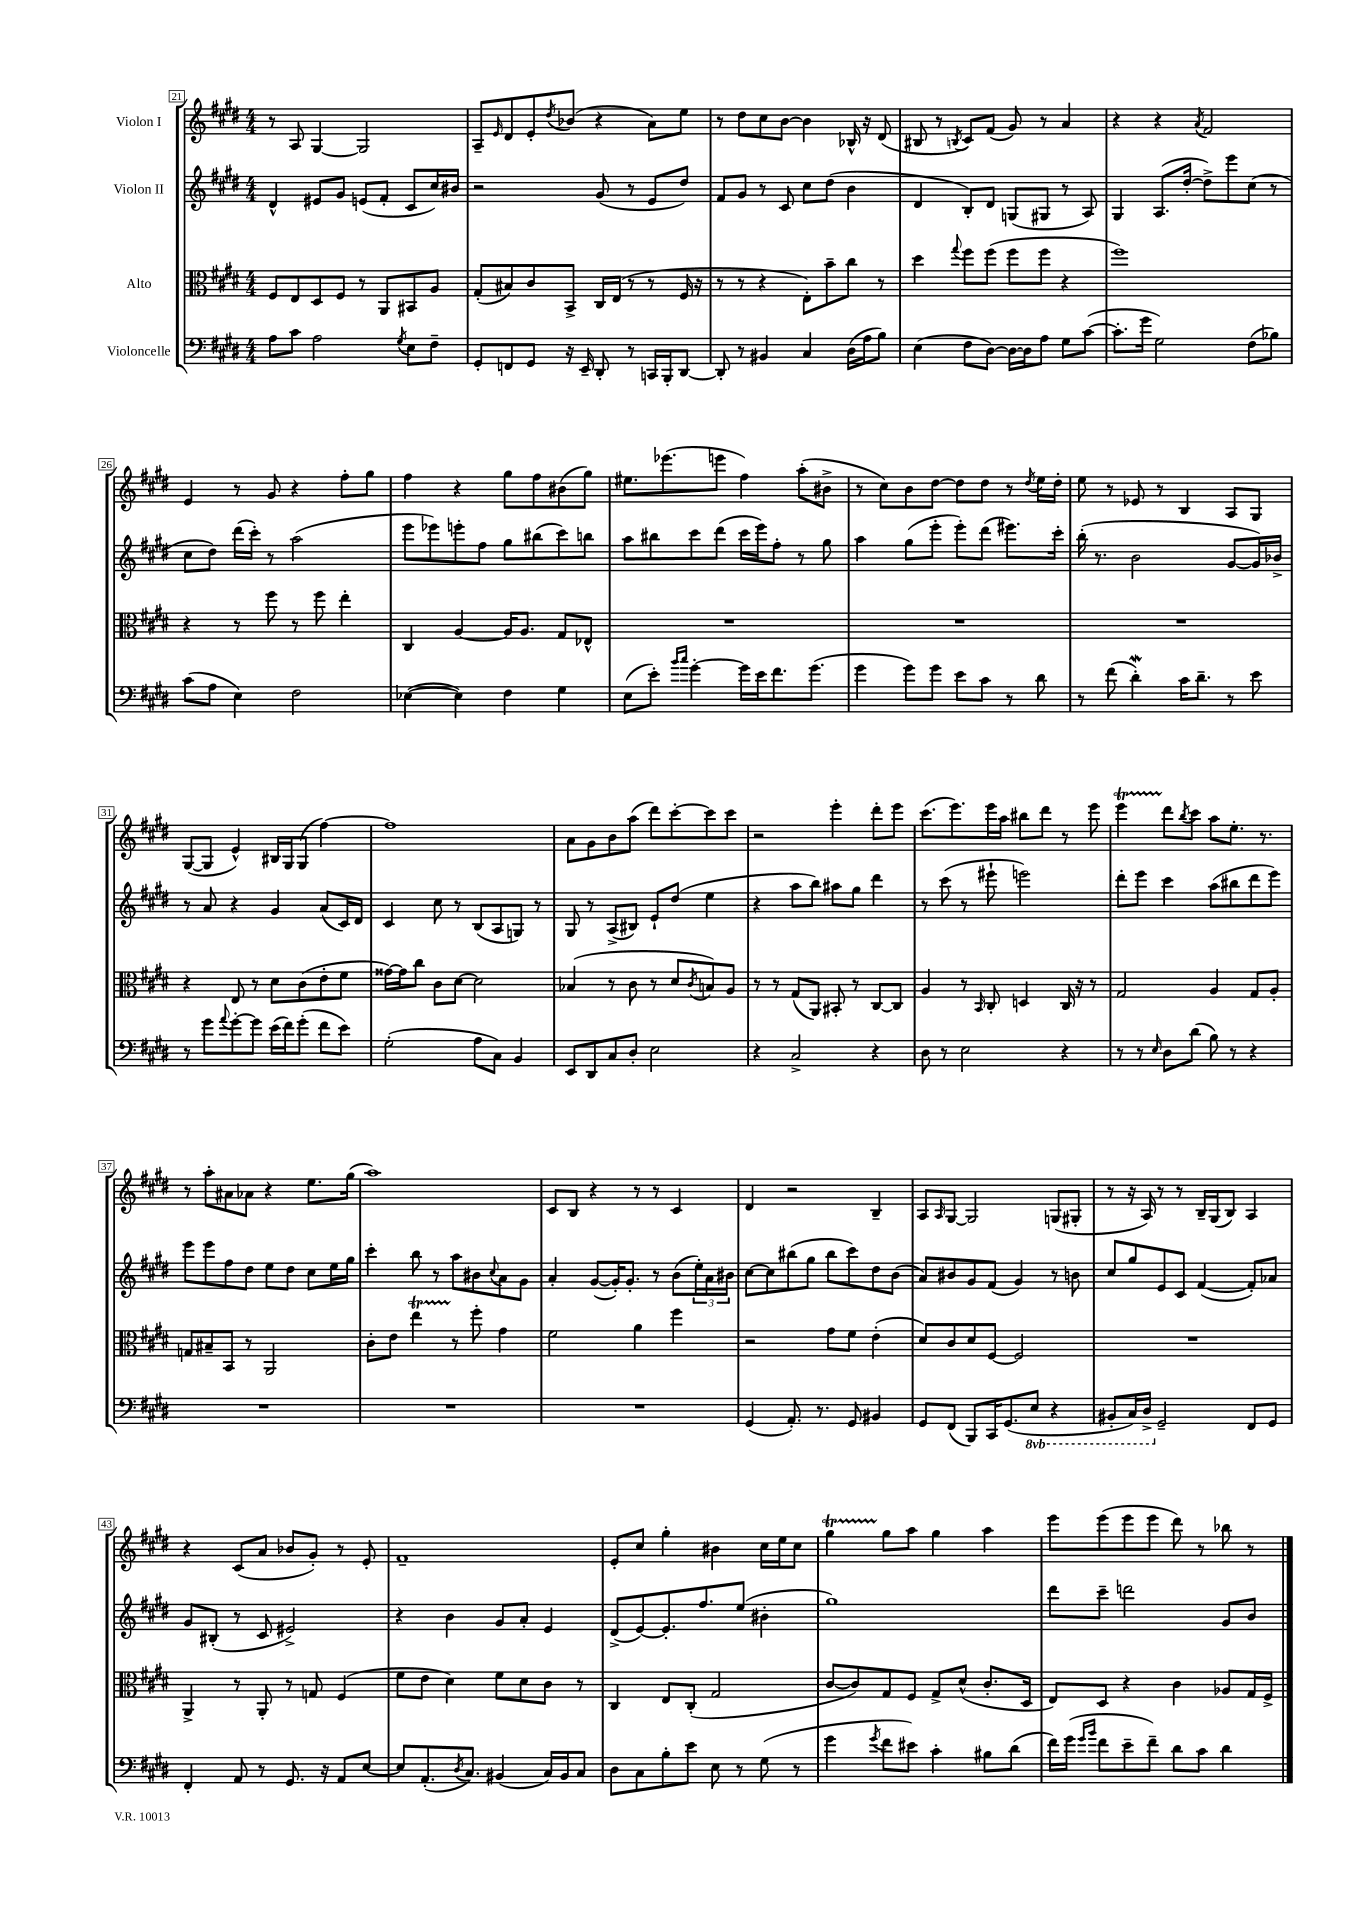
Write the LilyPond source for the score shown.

<<
\new StaffGroup <<
\new Staff = "s0" \with { instrumentName = "Violon I" } {
    \clef treble \key e \major \numericTimeSignature \time 4/4
    r8 a8 gis4~ gis2 |
    a8-- \grace { e'16 } dis'8 e'8-. \acciaccatura { dis''8 } bes'8( r4 a'8) e''8 |
    r8 dis''8 cis''8 b'8~ b'4 bes16-^ r16 dis'8( |
    bis8 r8 \acciaccatura { b8 } cis'8) fis'8( gis'8) r8 a'4 |
    r4 r4 \acciaccatura { a'8 } fis'2 |
    e'4 r8 gis'8 r4 fis''8-. gis''8 |
    fis''4 r4 gis''8 fis''8 bis'8( gis''8) |
    eis''8. ees'''8.( e'''8 fis''4) a''8-.( bis'8-> |
    r8 cis''8) b'8 dis''8~ dis''8 dis''8 r8 \acciaccatura { dis''8 } e''16 dis''16-. |
    e''8 r8 ees'8 r8 b4 a8 gis8 |
    gis8~( gis8 e'4-^) bis16 gis16 gis8( fis''4~) |
    fis''1 |
    a'8 gis'8 b'8 a''8( dis'''8) cis'''8~-. cis'''8 cis'''8 |
    r2 e'''4-. dis'''8-. e'''8 |
    cis'''8.( e'''8.) e'''16 a''16 bis''8 dis'''8 r8 e'''8 |
    e'''4\startTrillSpan dis'''8\stopTrillSpan \acciaccatura { b''8 } cis'''8 a''8 e''8.-. r8. |
    r8 a''8-. ais'8 aes'8 r4 e''8. gis''16( |
    a''1) |
    cis'8 b8 r4 r8 r8 cis'4 |
    dis'4 r2 b4-- |
    a8 \grace { a16 } gis8~ gis2 g8( gis8-. |
    r8 r16 a16) r8 r8 b16-- gis16( b8) a4 |
    r4 cis'8( a'8 bes'8 gis'8-.) r8 e'8-. |
    fis'1-- |
    e'8-. cis''8 gis''4-. bis'4 cis''16 e''16 cis''8 |
    gis''4\startTrillSpan gis''8\stopTrillSpan a''8 gis''4 a''4 |
    e'''8 e'''8( e'''8 e'''8 dis'''8) r8 bes''8 r8 \bar "|." |
}
\new Staff = "s1" \with { instrumentName = "Violon II" } {
    \clef treble \key e \major \numericTimeSignature \time 4/4
    dis'4-^ eis'8 gis'8 e'8( fis'8-. cis'8 cis''16) bis'16 |
    r2 gis'8( r8 e'8 dis''8) |
    fis'8 gis'8 r8 cis'8 cis''8 dis''8( b'4 |
    dis'4 b8-.) dis'8 g8( gis8 r8 a8) |
    gis4 a8.( dis''16~-. dis''8->) e'''8 cis''8( r8 |
    cis''8 dis''8) dis'''16( cis'''16-.) r8 a''2( |
    e'''8 ees'''8) e'''8-. fis''8 gis''8 bis''8( cis'''8) b''8 |
    a''8 bis''8 cis'''8 dis'''8( cis'''16 e'''16) fis''8-. r8 gis''8 |
    a''4 gis''8( e'''8-. e'''8-.) dis'''8( eis'''8.) cis'''16-. |
    b''16-.( r8. b'2 gis'8~ gis'16) bes'16-> |
    r8 a'8 r4 gis'4 a'8( cis'16) dis'16 |
    cis'4 cis''8 r8 b8( a8 g8) r8 |
    gis8 r8 a8->( bis8) e'8-! dis''8( e''4 |
    r4 a''8 b''8) ais''8 gis''8 dis'''4 |
    r8 cis'''8( r8 eis'''8-! e'''2) |
    dis'''8-. e'''8 cis'''4 a''8( bis''8 dis'''8 e'''8) |
    e'''8 e'''8 fis''8 dis''8 e''8 dis''8 cis''8 e''16 gis''16 |
    cis'''4-. b''8 r8 a''8 bis'8 \appoggiatura { cis''8 } a'8 gis'8 |
    a'4-. gis'8~( gis'16-.) gis'8.-. r8 b'8( \tuplet 3/2 { e''16-.) a'16 bis'16 } |
    cis''8~ cis''8 bis''8( gis''8 bis''8 cis'''8) dis''8 b'8( |
    a'8) bis'8 gis'8 fis'8( gis'4) r8 b'8 |
    cis''8 gis''8 e'8 cis'8 fis'4~( fis'8-.) aes'8 |
    gis'8 bis8-.( r8 cis'8 eis'2->) |
    r4 b'4 gis'8 a'8-. e'4 |
    dis'8->( e'8~) e'8.-. fis''8. e''8( bis'4-. |
    gis''1) |
    dis'''8 cis'''8-- d'''2 gis'8 b'8 \bar "|." |
}
\new Staff = "s2" \with { instrumentName = "Alto" } {
    \clef alto \key e \major \numericTimeSignature \time 4/4
    fis8 e8 dis8 fis8 r8 a,8 bis,8 a8 |
    gis8-.( bis8) cis'8 b,8-> cis16 e16( r8 r8 fis16 r16 |
    r8 r8 r4 e8-.) b'8-- cis''8 r8 |
    dis''4 \appoggiatura { gis''8 } fis''8 fis''8( fis''8 fis''8 r4 |
    fis''1) |
    r4 r8 fis''8 r8 fis''8 e''4-. |
    cis4 a4~ a16 a8. gis8 ees8-^ |
    R1 |
    R1 |
    R1 |
    r4 e8 r8 dis'8 cis'8( e'8-. fis'8 |
    gisis'16~) gisis'16 cis''8 cis'8 dis'8~ dis'2 |
    bes4( r8 cis'8 r8 dis'8 \acciaccatura { cis'8 } b8) a8 |
    r8 r8 gis8( a,8) bis,8-. r8 cis8~ cis8 |
    a4 r8 \grace { b,16 } cis8-. d4 cis16 r16 r8 |
    gis2 a4 gis8 a8-. |
    g8 bis8-- b,8 r8 a,2 |
    cis'8-. e'8 e''4\startTrillSpan r8\stopTrillSpan fis''8-. gis'4 |
    fis'2 a'4 fis''4 |
    r2 gis'8 fis'8 e'4-.( |
    dis'8) cis'8 dis'8 fis8~ fis2 |
    R1 |
    a,4-> r8 a,8-. r8 g8 fis4( |
    fis'8 e'8 dis'4) fis'8 dis'8 cis'8 r8 |
    cis4 e8 cis8-.( gis2 |
    cis'8~ cis'8) gis8 fis8 gis8-> dis'8-^( cis'8.-. dis16 |
    e8) dis8 r4 cis'4 aes8 gis16 fis16-> \bar "|." |
}
\new Staff = "s3" \with { instrumentName = "Violoncelle" } {
    \clef bass \key e \major \numericTimeSignature \time 4/4 \set Staff.ottavationMarkups = #ottavation-simple-ordinals
    a8 cis'8 a2 \acciaccatura { gis8 } e8 fis8-- |
    gis,8-. f,8 gis,8 r16 e,16-- dis,8-. r8 c,16 b,,16-. dis,8~ |
    dis,8-. r8 bis,4 cis4 dis16( a16 b8) |
    e4( fis8 dis8~) dis16~ dis16 a8 gis8 cis'8~( |
    cis'8.-. gis'16 gis2) fis8( bes8) |
    cis'8( a8 e4) fis2 |
    ees4~( ees4) fis4 gis4 |
    e8( e'8-.) \grace { b'16 cis''16 } gis'4~-. gis'16 e'16 fis'8. gis'8.( |
    gis'4 gis'8) gis'8 e'8 cis'8 r8 dis'8 |
    r8 fis'8( dis'4-.\mordent) cis'16 dis'8.-- r8 e'8 |
    r8 gis'8 \appoggiatura { a'8 } gis'8~-. gis'8 e'16( fis'16) gis'8-.( fis'8 e'8) |
    gis2-.( a8 cis8) b,4 |
    e,8 dis,8 cis8 dis8-. e2 |
    r4 cis2-> r4 |
    dis8 r8 e2 r4 |
    r8 r8 \grace { e16 } dis8 dis'8( b8) r8 r4 |
    R1 |
    R1 |
    R1 |
    gis,4( a,8.-.) r8. gis,8 bis,4 |
    gis,8 fis,8( b,,8) cis,16 gis,8.( \ottava #-1 e,8 r4 |
    bis,,8-. cis,16) dis,16-> \ottava #0 gis,2-- fis,8 gis,8 |
    fis,4-. a,8 r8 gis,8. r16 a,8 e8~ |
    e8 a,8.-.( \acciaccatura { dis8 } cis8.) bis,4( cis16) bis,16 cis8 |
    dis8 cis8 b8-. e'8 e8 r8 gis8( r8 |
    gis'4 \acciaccatura { gis'8 } fis'8 eis'8) cis'4-. bis8 dis'8( |
    fis'16) gis'16( \grace { gis'16 b'16 } fis'8 e'8-- fis'8--) dis'8 cis'8 dis'4 \bar "|." |
}
>>
>>
\layout { \context { \Score currentBarNumber = #21 \override BarNumber.stencil = #(make-stencil-boxer 0.1 0.3 ly:text-interface::print) } }
